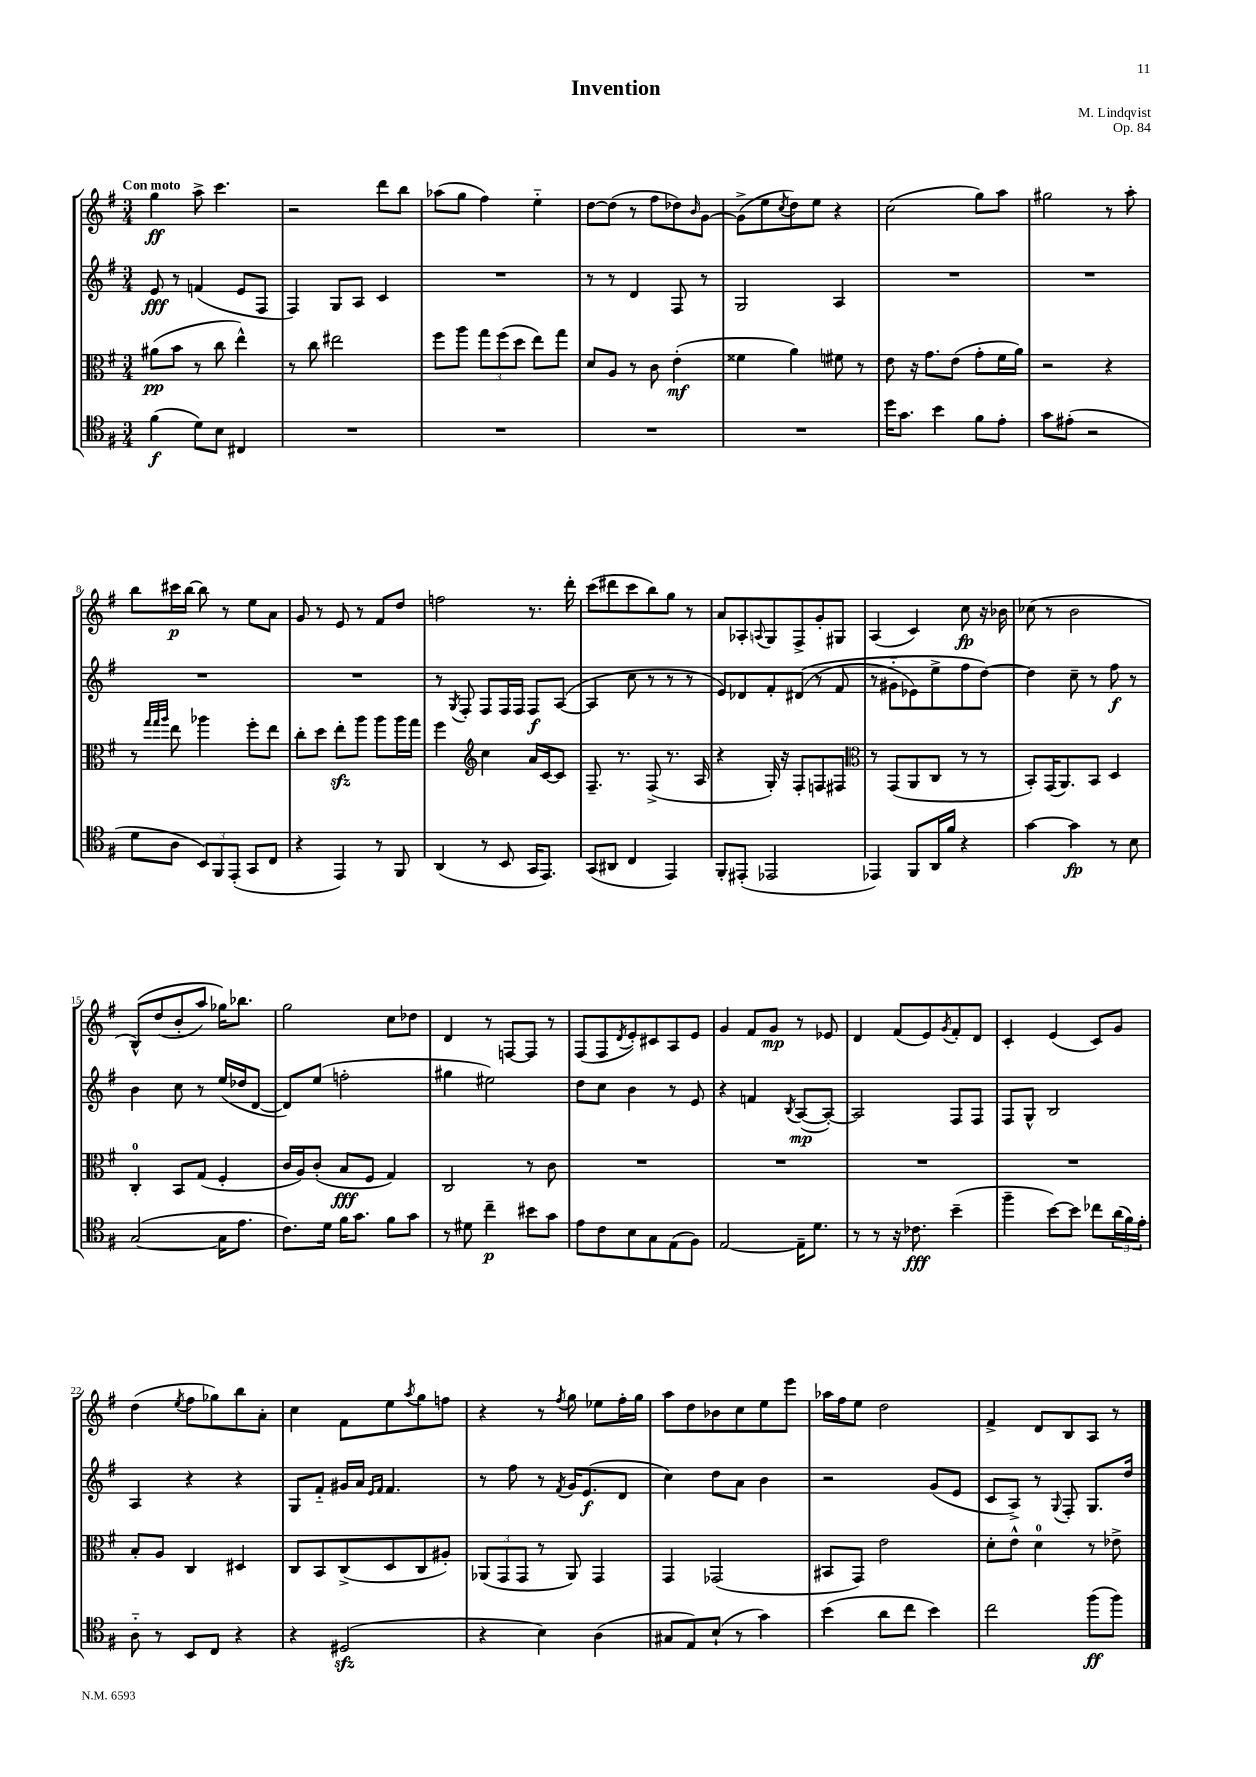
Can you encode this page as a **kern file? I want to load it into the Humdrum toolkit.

**kern	**kern	**kern	**kern
*staff4	*staff3	*staff2	*staff1
*clefC4	*clefC3	*clefG2	*clefG2
*k[f#]	*k[f#]	*k[f#]	*k[f#]
*M3/4	*M3/4	*M3/4	*M3/4
(4f#	(8a#	8e	4gg
.	8b	8r	.
8d)	8r	(4f	8aa^
8B	8cc	.	4.ccc
4C#	4ee^^)	8e	.
.	.	8F#	.
=	=	=	=
2.r	8r	4F#)	2r
.	8cc	.	.
.	2ee#	8G	.
.	.	8A	.
.	.	4c	8ddd
.	.	.	8bb
=	=	=	=
2.r	8ff#	2.r	(8aa-
.	8aa	.	8gg
.	12gg	.	4ff#)
.	(12ff#	.	.
.	12dd	.	.
.	8ee)	.	4ee'~
.	8gg	.	.
=	=	=	=
2.r	8d	8r	[8dd
.	8A	8r	(8dd]
.	8r	4d	8r
.	8c	.	8ff#
.	(4e'	8F#	8dd-)
.	.	.	16qqb
.	.	8r	[8g
=	=	=	=
2.r	4f##	2G	(8g^]
.	.	.	8ee
.	.	.	8qcc
.	4a)	.	8dd)
.	.	.	8ee
.	8f#	4A	4r
.	8r	.	.
=	=	=	=
16dd	8e	2.r	(2cc
8.g	.	.	.
.	16r	.	.
.	8.g	.	.
4b	.	.	.
.	(8e	.	.
8f#	8g'	.	8gg)
8e'	16f#	.	8aa
.	16a)	.	.
=	=	=	=
8g	2r	2.r	2gg#
(8e#'	.	.	.
2r	.	.	.
.	4r	.	8r
.	.	.	8aa'
=	=	=	=
8d	8r	2.r	8bb
.	32qqgg	.	.
.	32qqgg	.	.
.	32qqaa	.	.
8A	8ee	.	16ccc#
.	.	.	[16bb
12BB)	4aa-	.	8bb]
12FF#	.	.	.
.	.	.	8r
(12EE'	.	.	.
8GG	8ff#'	.	8ee
8C	8ee	.	8a
=	=	=	=
4r	8cc'	2.r	8g
.	8dd	.	8r
4EE)	8ee'	.	8e
.	8aa	.	8r
8r	8aa	.	8f#
8FF#	16aa	.	8dd
.	16gg	.	.
=	=	=	=
(4AA	4ff#	8r	2ff
.	.	8qG	.
.	.	8F#'	.
*	*clefG2	*	*
8r	4cc	8F#	.
8BB	.	16F#	.
.	.	16F#	.
16GG	16a	8F#	8.r
8.EE)	[16c	.	.
.	8c]	([8A	.
.	.	.	16ddd'
=	=	=	=
(8GG	8.F#~	4A]	(8ccc
8AA#	.	.	8ddd#
.	8.r	.	.
4C	.	8cc	8ccc
.	(8F#^	8r	8bb)
4EE)	8.r	8r	8gg
.	.	8r	8r
.	16A	.	.
=	=	=	=
8FF#'	4r	8e)	8a
(8EE#'	.	8d-	8A-'
.	.	.	8qqA
2EE-	16G')	8f#'	8G
.	16r	.	.
.	8F#'	&((8d#	8F#^
.	8F	8r	8g'
.	8F#	8f#	8G#
=	=	=	=
*	*clefC3	*	*
4EE-)	8r	8r	(4A
.	(8GG	8g#'~	.
8FF#	8AA	8e-)	4c)
16AA	8C	8ee^	.
16f#	.	.	.
4r	8r	8ff#	8cc
.	8r	[8dd&)	16r
.	.	.	16b-
=	=	=	=
[4g	8BB')	4dd]	(8cc-
.	(16GG	.	8r
.	8.AA)	.	.
4g]	.	8cc~	2b
.	8BB	8r	.
8r	4D	8ff#	.
8B	.	8r	.
=	=	=	=
([2G	4C'	4b	&(8B^^)
.	.	.	(8dd
.	8BB	8cc	8b'
.	(8G	8r	8aa)
16G]	4F#'	(16ee	16gg-&)
8.e	.	16dd-	8.bb-
.	.	[8d	.
=	=	=	=
8.c)	16c	8d])	2gg
.	16A)	.	.
.	(8c'	(8ee	.
16d	.	.	.
16f#	8B	2ff'	.
8.g	.	.	.
.	8F#	.	.
8f#	4G)	.	8cc
8g	.	.	8dd-
=	=	=	=
8r	2C	4gg#	4d
8d#	.	.	.
4cc~	.	2ee#)	8r
.	.	.	[8F
8b#	8r	.	8F]
8g	8c	.	8r
=	=	=	=
8e	2.r	8dd	(8F#
8c	.	8cc	8F#
.	.	.	8qd
8B	.	4b	8e')
8G	.	.	8c#
(8E	.	8r	8A
8F#)	.	8e	8e
=	=	=	=
[2E	2.r	4r	4g
.	.	4f	8f#
.	.	.	8g
.	.	8qB	.
16E~]	.	([8A	8r
8.d	.	.	.
.	.	8A'_)	8e-
=	=	=	=
8r	2.r	2A]	4d
8r	.	.	.
16r	.	.	(8f#
8.c-	.	.	.
.	.	.	8e)
.	.	.	8qg
(4b~	.	8F#	8f#'
.	.	8F#	8d
=	=	=	=
4ff#~	2.r	8F#	4c'
.	.	8G^^	.
[8b)	.	2B	(4e
8b]	.	.	.
8cc-	.	.	8c)
(24a	.	.	8g
24f#)	.	.	.
24e'	.	.	.
=	=	=	=
8A'~	8B'	4A	(4dd
8r	8A	.	.
.	.	.	8qee
8BB	4C	4r	8ff#
8C	.	.	8gg-)
4r	4D#	4r	8bb
.	.	.	8a'
=	=	=	=
4r	8C	8G	4cc
.	8BB	8f#'~	.
(2D#	(8C^	16g#	8f#
.	.	16a	.
.	.	16qqe	.
.	.	16qqf#	.
.	8D	4.f#	8ee
.	.	.	8qaa
.	8C	.	8gg
.	8A#')	.	8ff
=	=	=	=
4r	(12AA-	8r	4r
.	12GG	.	.
.	.	8ff#	.
.	12GG	.	.
4B)	8r	8r	8r
.	.	8qf#	8qff#
.	8AA-)	16g	8gg
.	.	(8.e	.
(4A	4GG	.	8ee-
.	.	8d	16ff#'
.	.	.	16gg
=	=	=	=
8G#	4GG	4cc)	8aa
8E)	.	.	8dd
(8B`	(2GG-	8dd	8b-
8r	.	8a	8cc
4g)	.	4b	8ee
.	.	.	8eee
=	=	=	=
(4b	8BB#	2r	16aa-
.	.	.	16ff#
.	8GG)	.	8ee
8a	2e	.	2dd
8cc	.	.	.
4b)	.	(8g	.
.	.	8e	.
=	=	=	=
2cc	8d'	8c	4f#^
.	8e^^	8A^)	.
.	4d	8r	8d
.	.	8qqG	.
.	.	8F#'	8B
(8ff#	8r	8.G	8A
8ff#)	8e-^	.	8r
.	.	16dd	.
==	==	==	==
*-	*-	*-	*-
